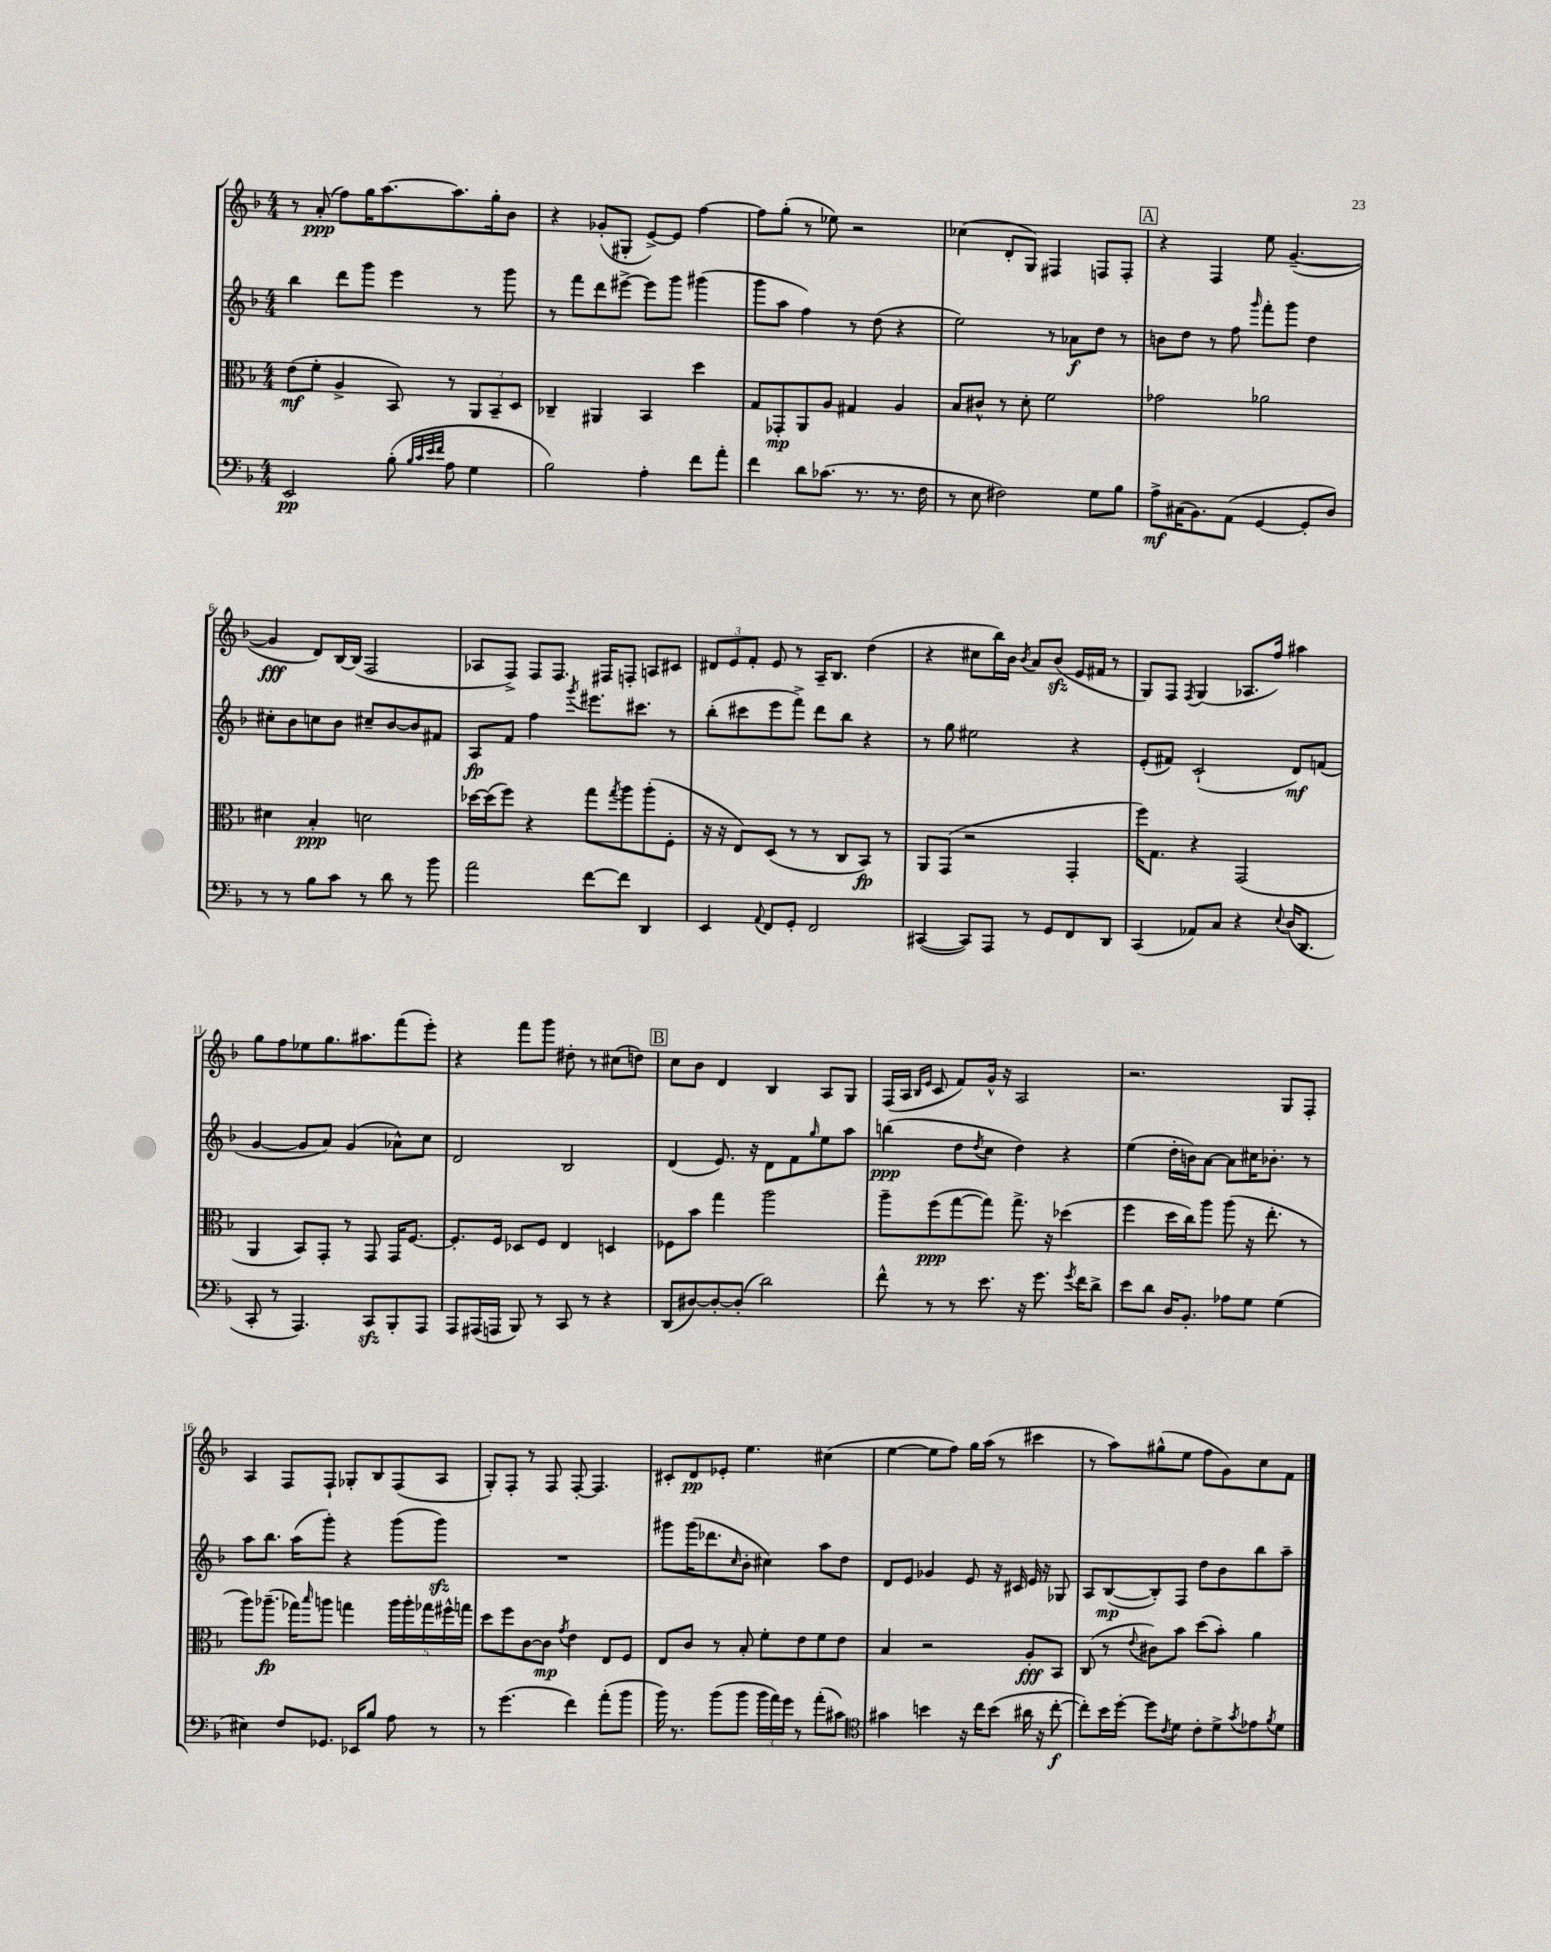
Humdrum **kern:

**kern	**kern	**kern	**kern
*staff4	*staff3	*staff2	*staff1
*clefF4	*clefC3	*clefG2	*clefG2
*k[b-]	*k[b-]	*k[b-]	*k[b-]
*M4/4	*M4/4	*M4/4	*M4/4
2EE/	(8e\L	4bb-\	8r
.	8f'\J	.	(8a'/
.	4A^/	8ddd\L	8ff\L)
.	.	8ggg\J	16gg\K
.	.	.	[8.aa\
(8B-'\	8BB-/)	4eee\	.
32qqB-/LLL	.	.	.
32qqc/	.	.	.
32qqe/	.	.	.
32qqf/JJJ	.	.	.
8A\	8r	.	8.aa\]
4G\	12AA/L	8r	.
.	.	.	16gg'\k
.	12BB-~/	.	.
.	.	8ggg\	8b-\J
.	12D/J	.	.
=	=	=	=
2B-\)	4C-~/	8r	4r
.	.	8fff\L	.
.	4AA#/	8ddd\	(8g-'/L
.	.	[8eee#^\J	8G#'/J
4A'\	4BB-/	8eee#\]L	[8e^/L)
.	.	8ggg\J	8e/]J
8f\L	4dd\	(4ggg#\	[4ff\
8a'\J	.	.	.
=	=	=	=
4f\	8G/L	8ggg\L	8ff\]L
.	8GG-'/	8aa\J	(8gg'\J
8d\L	8AA/	4ff\)	8r
(8.c-\J	8A/J	.	8ee-\)
.	4G#/	8r	2r
8.r	.	.	.
.	.	(8dd\	.
8.r	4A/	4r	.
16F\	.	.	.
=	=	=	=
8r	8B-/L	2ee\)	(4cc-\
8E\	8c#^^/J	.	.
2F#\)	8r	.	8d'/L
.	8d'\	.	8G/J)
.	2f\	8r	4F#/
.	.	8a-\L	.
8G\L	.	8dd\J	8F/L
8B-\J	.	8r	8F'/J
=	=	=	=
8A^\L	2g-\	8b\L	4r
(16C#\K	.	8dd\J	.
8.BB-\)	.	.	.
.	.	8r	4F/
(8AA\J	.	8ff\	.
.	.	16qqggg/	.
[4GG/	2a-\	8fff'\L	8ee\
.	.	8ggg\J	([4.g~/
8GG'/]L	.	4dd\	.
8D/J)	.	.	.
=	=	=	=
8r	4d#\	8cc#'\L	4g/]
8r	.	8b-\	.
8B-\L	4B-'/	8cc\	8d/L)
8c\J	.	8b-\J	[16B-/L
.	.	.	(16B-/]JJ
8r	2d\	8cc#~/L	2F/
8d\	.	[8b-/	.
8r	.	8b-/]	.
8b-\	.	8f#/J	.
=	=	=	=
2a\	[16dd-\LL	8A/L	8A-/L
.	(16dd-\]J	.	.
.	8ff\J)	8f/J	8F^/J)
.	4r	4ff\	8F/L
.	.	.	8.F/J
.	.	8qggg/	.
[8f\L	8gg\L	8.eee#\L	.
.	.	.	16F#/LK
.	8qgg/	.	.
8f\]J	8aa\	.	8F'/J
.	.	8.ccc#\J	.
4DD/	(8aa'\	.	8A/L
.	8F'\J	8r	8c#/J
=	=	=	=
4EE/	16r	(8bb-'\L	12d#/L
.	16r	.	.
.	.	.	12e/
.	8E/L)	8ccc#\	.
.	.	.	12f'/J
8qqAA/	.	.	.
8FF/L	(8D/J	8eee\	8e/
8GG'/J	8r	8fff^\J)	8r
2FF/	8r	8ddd\L	16A~/LK
.	.	.	8.B-/J
.	8C/L	8bb-\J	.
.	8BB-/J)	4r	(4dd\
.	8r	.	.
=	=	=	=
([4CC#/	8AA/L	8r	4r
.	(8GG/J	8gg\	.
8CC#/]L)	2r	2ee#\	8cc#\L
8AAA/J	.	.	16bb-\L)
.	.	.	16b-\JJ
.	.	.	8qb-/
8r	.	.	8a/L
8GG/L	.	.	(8b-/J
8FF/	4GG'/	4r	16e/LL
.	.	.	16f#/JJ
8DD/J	.	.	8r
=	=	=	=
(4CC/	16ff\LK)	(8e'/L	8G/L)
.	8.G\J	.	.
.	.	8f#/J)	8F/J
.	.	.	8qF/
8AA-/L)	4r	(2c`/	(4G/
8C/J	.	.	.
4r	(2GG/	.	8.A-/L
.	.	.	16ff/Jk)
8qqE/	.	.	.
(16D/LK	.	8d/L)	4aa#\
8.DD/J	.	.	.
.	.	(8f/J	.
=	=	=	=
8CC'/	4AA/	[4g/	8gg\L
8r	.	.	8ff\
4.AAA/)	8BB-/L)	8g/]L	8ee-\
.	8GG'/J	8a/J)	8.gg\
.	8r	(4g/	.
.	.	.	8.aa#\
8CC/L	8GG/	.	.
8BBB-'/	16GG/LK	8a-^^\L)	(8fff\
.	[8.F/J	.	.
8AAA/J	.	8cc\J	8eee'\J)
=	=	=	=
8AAA/L	8.F'/]L	2d/	4r
(16AAA#/L	.	.	.
16AAA/JJ	16F/Jk	.	.
8BBB-/)	8D-/L	.	8fff\L
8r	8F/J	.	8ggg\J
8CC/	4E/	2B-/	8dd#'\
8r	.	.	8r
4r	4D/	.	(8cc#\L
.	.	.	8dd\J)
=	=	=	=
(8DD/L	8F-\L	(4d/	8cc\L
[8D#/)	8b-\J	.	8b-\J
8D#'/_	4gg\	8.e/)	4d/
(8D#'/]J	.	.	.
.	.	16r	.
2d\)	2aa\	8d\L	4B-/
.	.	8f\	.
.	.	16qqgg/	.
.	.	8ee\	8A/L
.	.	8aa\J	8G/J
=	=	=	=
8f^^\	8aa~\L	(4bb\	(16F/LL
.	.	.	16A/JJ
.	.	.	16qqB-/LL
.	.	.	16qqe/JJ
8r	(8ff\	.	8c/
8r	[8gg\	8dd\L	8f/L)
.	.	8qdd/	.
8.e\	8gg\]J)	8cc\J	16g^^/Jk
.	.	.	16r
.	8.gg^\	4dd\)	2A/
16r	.	.	.
8.g\	.	.	.
.	16r	.	.
.	(4dd-\	4r	.
8qg/	.	.	.
16f\LK	.	.	.
8d^\J	.	.	.
=	=	=	=
8e\L	4ff\	(4ee\	2.r
8d\J	.	.	.
16D/LK	16dd\LL	16dd'\LL	.
8.BB-'/J	16cc\J)	16b\J)	.
.	8aa\J	[8a\J	.
8A-\L	(8aa\	8a\]L	.
8G\J	16r	16cc#\K	.
.	8.ee'\	8.b-'\J	.
(4G\	.	.	8G/L
.	8r	8r	8F'/J
=	=	=	=
4E#\)	8aa\L)	8aa\L	4A/
.	(8.aa-~\J	8.bb-\J	.
8F/L	.	.	8F/L
.	16gg-\LK)	(16aa\LK	.
.	16qqbb-/	.	.
8.GG-/J	8aa\J	8ggg'\J)	8F`/J
.	4gg\	4r	8G-'/L
16EE-/LK	.	.	.
8B-/J	.	.	8B-/
8A\	20aa\LL	(8ggg\L	(8F/
.	20aa'\	.	.
.	20gg-\	.	.
8r	.	8ggg\J)	8A/J
.	20ff#^^\	.	.
.	20gg\JJ	.	.
=	=	=	=
8r	8dd\L	1r	8G'/L)
(4.g\	8ff\	.	8F'/J
.	[8c\	.	8r
.	8c\]J	.	8F/
.	8qg/	.	.
4f\)	4e\	.	[8F'/
.	.	.	4.F/]
(8a'\L	8E/L	.	.
8b-\J	8F/J	.	.
=	=	=	=
16b-\)	8E/L	8ggg#\L	8c#'/L
8.r	.	.	.
.	8c/J	(16ggg#\K	8d/
.	.	8.ddd-\	.
(8b-\L	8r	.	8e-'/J
.	.	16qqcc/	.
8b-\J	8B-'/	8b-'\J	4.ee\
24b-\LL	8f'\L	4cc#\)	.
24a\)	.	.	.
24g\JJ	.	.	.
8r	8e\	.	.
(8a'\L	8f\	8aa\L	(4cc#\
8c#\J)	8e\J	8dd\J	.
=	=	=	=
*clefC4	*	*	*
4g#\	4B-/	8d/L	[4ee\
.	.	8e/J	.
4b\	2r	4g-/	8ee\]L
.	.	.	8ff\J)
16r	.	8e/	16gg\LL
16cc\LK	.	.	(16aa\JJ
(8b\J	.	16r	8r
.	.	16c#/	.
16a#\	8A'/L	16e/	4ccc#\
16r	.	16r	.
[8cc'\	8BB-/J	8G-/	.
=	=	=	=
8cc'\]L)	(8C/	8A/L	8r
16b-\L	8r	([8B-/	8aa\L)
[16dd'\JJ	.	.	.
.	8qqe/	.	.
8dd\]L	8c#\L)	8B-'/])	(8gg#^^\
8qc/	.	.	.
8d\J	8b-\J	8F/J	8ee\J
8c'\L	(8dd\L	8dd\L	8ff\L
8d^\	8b-'\J)	8b-\	8g\)
8qg/	.	.	.
8e-\	4a\	8bb-\	8cc\
8qf/	.	.	.
8d\J	.	8aa~\J	8f\J
==	==	==	==
*-	*-	*-	*-
